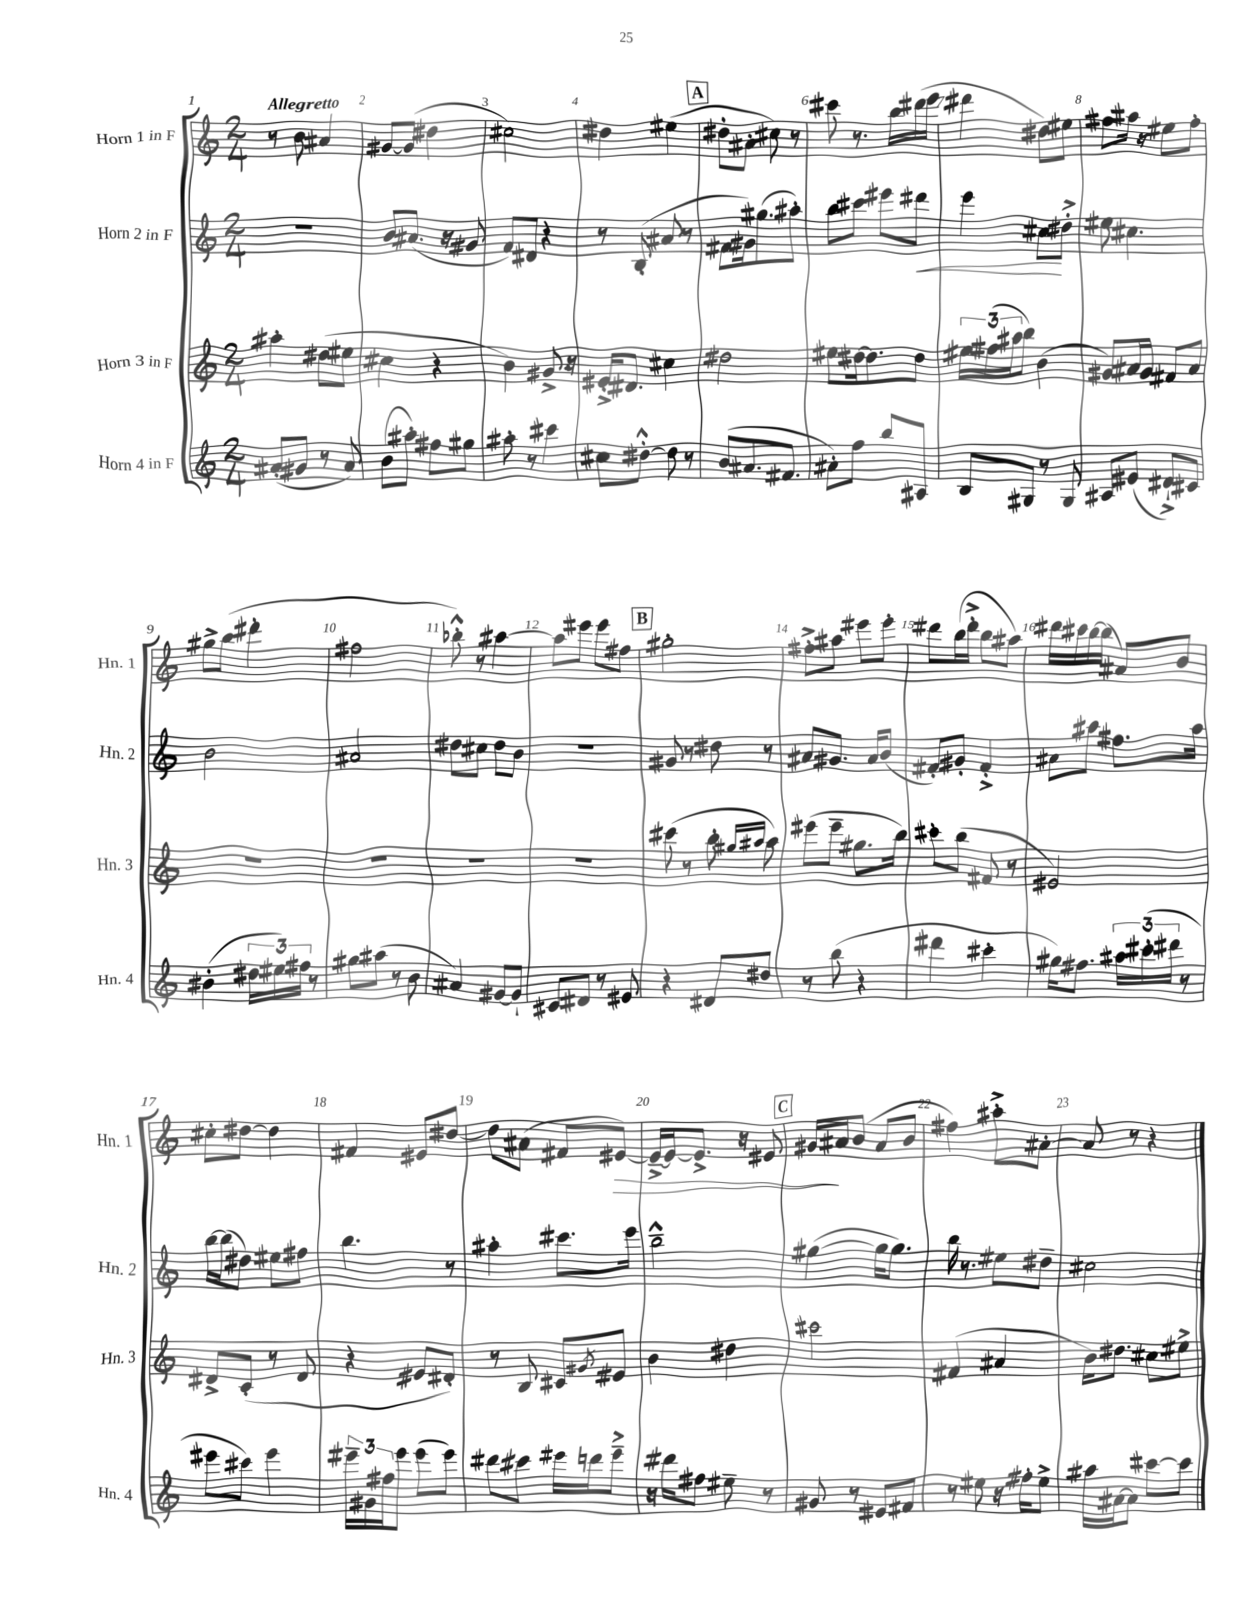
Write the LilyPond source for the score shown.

<<
\new StaffGroup <<
\new Staff = "s0" \with { instrumentName = "Horn 1 in F" shortInstrumentName = "Hn. 1" } {
    \clef treble \key c \major \numericTimeSignature \time 2/4 \tempo "Allegretto"
    r8 b'8 ais'4 |
    gis'8~ gis'8( dis''4 |
    cis''2) |
    dis''4 eis''4( |
    \mark \markup { \box "A" } dis''8-. ais'8-. cis''8) r8 |
    cis'''8 r8. b''16 dis'''16( e'''16 |
    dis'''4 dis''8) eis''8 |
    fis''8 ais''16 r16 eis''8 fis''8-. |
    gis''8-> b''8( dis'''4-. |
    fis''2 |
    bes''8-.-^) r8 ais''4~ |
    ais''8 eis'''8 eis'''8 fis''8 |
    \mark \markup { \box "B" } gis''2-. |
    fis''8-.-> ais''8 eis'''8 eis'''8-. |
    dis'''8 b''16( dis'''16-.-> b''8 ais''8) |
    dis'''16 cis'''16 b''16~ b''16( ais'8) b'8 |
    cis''8-. dis''8~ dis''4 |
    fis'4 eis'8 dis''8~ |
    dis''8 ais'8( fis'8 eis'8~\>) |
    eis'16~---> eis'16~ eis'8.-> r16 eis'8 |
    \mark \markup { \box "C" } gis'16\! ais'16 b'8( ais'8 b'8 |
    fis''4) ais''8-.-> ais'8~-. |
    ais'8 r8 r4 \bar "|." |
}
\new Staff = "s1" \with { instrumentName = "Horn 2 in F" shortInstrumentName = "Hn. 2" } {
    \clef treble \key c \major \numericTimeSignature \time 2/4
    r2 |
    b'8 ais'8.( r16 gis'8 |
    f'8) dis'8 r4 |
    r8 b8-.( ais'8 r8 |
    \mark \markup { \box "A" } fis'8 gis'16) gis''8.( ais''8-.) |
    b''8 cis'''8 eis'''8 dis'''8\< |
    e'''4 cis''8\! dis''8-.-> |
    eis''8 cis''4. |
    b'2 |
    ais'2 |
    dis''8 cis''8 dis''8 b'8 |
    r2 |
    \mark \markup { \box "B" } gis'8 r8 dis''8 r8 |
    ais'8 gis'8. ais'16 b'8( |
    fis'8-.) gis'8-. fis'4-.-> |
    ais'8 ais''8 fis''8. ais''16 |
    b''16~ b''16( dis''8) eis''8 fis''8 |
    b''4. r8 |
    ais''4-. cis'''8. e'''16 |
    b''2---^ |
    \mark \markup { \box "C" } gis''4~( gis''16 gis''8.) |
    b''16 r8. eis''8 dis''8-- |
    cis''2 \bar "|." |
}
\new Staff = "s2" \with { instrumentName = "Horn 3 in F" shortInstrumentName = "Hn. 3" } {
    \clef treble \key c \major \numericTimeSignature \time 2/4
    ais''4-. dis''8( eis''8 |
    cis''4 r4 |
    b'4) gis'8.-> r16 |
    eis'16-.-> dis'8. cis''4 |
    \mark \markup { \box "A" } dis''2 |
    eis''8 dis''16~ dis''8. dis''8 |
    \tuplet 3/2 { eis''16 fis''16( ais''16 } b''8) b'4( |
    gis'8) ais'16 gis'16 fis'8 ais'8 |
    R2 |
    R2 |
    R2 |
    R2 |
    \mark \markup { \box "B" } cis'''8( r8 b''8-. \grace { gis''16 ais''16 } ais''8) |
    eis'''8( eis'''8-- gis''8. b''16) |
    cis'''8-. b''8( fis'8 r8 |
    eis'2) |
    dis'8-> c'8-.( r8 dis'8 |
    r4 eis'8 dis'8-.) |
    r8 b8 cis'8 \acciaccatura { gis'8 } eis'8 |
    b'4 dis''4 |
    \mark \markup { \box "C" } cis'''2 |
    fis'4( ais'4 |
    b'16) dis''8. cis''8 eis''8-> \bar "|." |
}
\new Staff = "s3" \with { instrumentName = "Horn 4 in F" shortInstrumentName = "Hn. 4" } {
    \clef treble \key c \major \numericTimeSignature \time 2/4
    ais'8-.( gis'8 r8 ais'8) |
    b'8( ais''8-.) fis''8 gis''8 |
    ais''8-. r8 cis'''4 |
    cis''8 dis''8~-.-^ dis''8 r8 |
    \mark \markup { \box "A" } b'8( ais'8. fis'8. |
    ais'8-.) f''8 b''8 ais8 |
    b8 gis8 r8 gis8 |
    ais8 eis'8( dis'8-!->) cis'8 |
    bis'4-.( \tuplet 3/2 { dis''16 eis''16) fis''16 } r8 |
    gis''8 ais''8( r8 b'8 |
    ais'4) gis'8~ gis'8-! |
    cis'8 dis'8 r8 eis'8 |
    \mark \markup { \box "B" } r4 dis'8 dis''8 |
    r8 b''8( r4 |
    dis'''4 cis'''4-. |
    gis''16) fis''8. \tuplet 3/2 { ais''16 cis'''16-.( dis'''16 } r8 |
    eis'''8 cis'''8) eis'''4 |
    \tuplet 3/2 { eis'''16-- gis'16 fis''16 } eis'''8 eis'''8( eis'''8) |
    dis'''8 cis'''8 eis'''16 d'''16 eis'''8---> |
    r16 dis'''16 fis''8 eis''8-- r8 |
    \mark \markup { \box "C" } gis'8 r8 eis'8 fis'8 |
    r8 eis''8 r16 fis''16-. eis''8-> |
    ais''16 ais'16~ ais'8 cis'''8~ cis'''8 \bar "|." |
}
>>
>>
\layout { \context { \Score \override BarNumber.break-visibility = ##(#f #t #t) barNumberVisibility = #all-bar-numbers-visible } }
